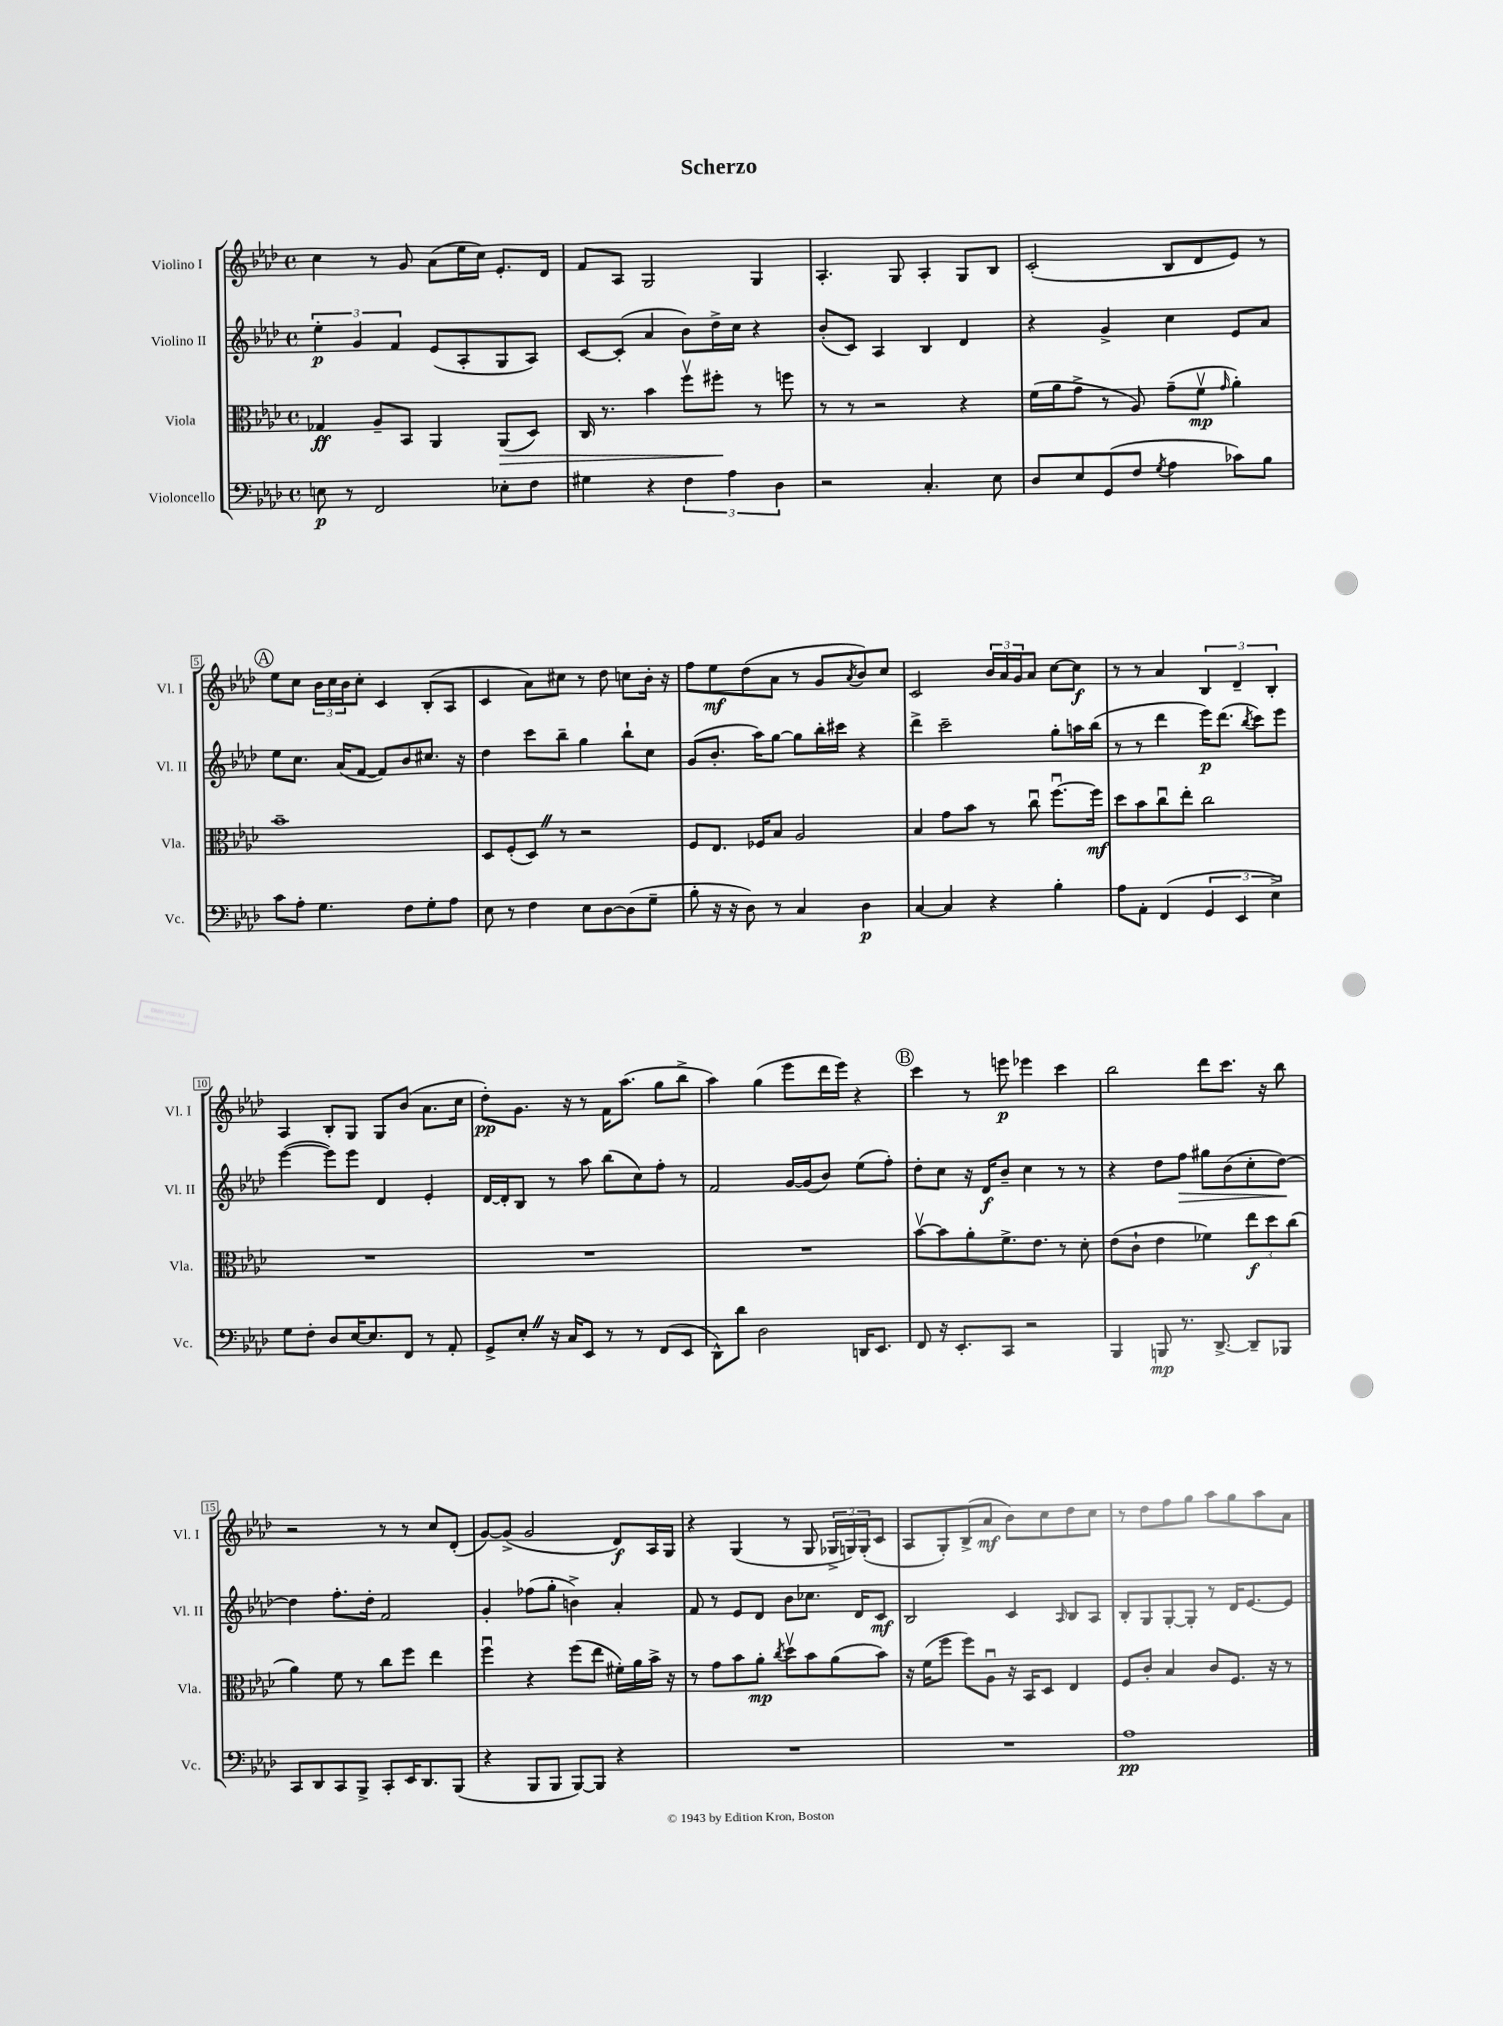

**kern	**dynam	**kern	**dynam	**kern	**dynam	**kern	**dynam
*part4	*part4	*part3	*part3	*part2	*part2	*part1	*part1
*staff4	*staff4	*staff3	*staff3	*staff2	*staff2	*staff1	*staff1
*I"Violoncello	*	*I"Viola	*	*I"Violino II	*	*I"Violino I	*
*I'Vc.	*	*I'Vla.	*	*I'Vl. II	*	*I'Vl. I	*
*clefF4	*	*clefC3	*	*clefG2	*	*clefG2	*
*k[b-e-a-d-]	*	*k[b-e-a-d-]	*	*k[b-e-a-d-]	*	*k[b-e-a-d-]	*
*M4/4	*	*M4/4	*	*M4/4	*	*M4/4	*
*met(c)	*	*met(c)	*	*met(c)	*	*met(c)	*
=1	=1	=1	=1	=1	=1	=1	=1
8En\	p	4G-X/	ff	6ee-'\	p	4cc\	.
8r	.	.	.	.	.	.	.
.	.	.	.	6g/	.	.	.
2FF/	.	8A-~/L	.	.	.	8r	.
.	.	.	.	6f/	.	.	.
.	.	8BB-/J	.	.	.	8g/	.
.	.	4AA-/	.	(8e-/L	.	(8a-\L	.
.	.	.	.	8A-'/	.	16ee-\L	.
.	.	.	.	.	.	16cc\JJ)	.
!	!	!	!LO:HP:b	!	!	!	!
8E-X'\L	.	(8AA-/L	>	8G/	.	8.e-'/L	.
8F\J	.	8D-/J)	.	8A-/J)	.	.	.
.	.	.	.	.	.	16d-/Jk	.
=2	=2	=2	=2	=2	=2	=2	=2
4G#X\	.	16C/	.	[8c/L	.	8f/L	.
.	.	8.r	.	.	.	.	.
.	.	.	.	(8c'/J]	.	8A-/J	.
4r	.	4b-\	.	4a-/	.	2G/	.
6F\	.	8ffv\L	.	8b-\L)	.	.	.
.	.	8ff#X'\J	.	16dd-^\L	.	.	.
6A-\	.	.	.	.	.	.	.
.	.	.	.	16cc\JJ	.	.	.
.	.	8r	]	4r	.	4G/	.
6D-\	.	.	.	.	.	.	.
.	.	8ffn\	.	.	.	.	.
=3	=3	=3	=3	=3	=3	=3	=3
2r	.	8r	.	(8b-'/L	.	4.A-'/	.
.	.	8r	.	8c/J)	.	.	.
.	.	2r	.	4A-/	.	.	.
.	.	.	.	.	.	8G/	.
4.C'/	.	.	.	4B-/	.	4A-'/	.
.	.	4r	.	4d-/	.	8G/L	.
8E-\	.	.	.	.	.	8B-/J	.
=4	=4	=4	=4	=4	=4	=4	=4
8D-/L	.	(16f\LL	.	4r	.	(2c'/	.
.	.	16a-\J	.	.	.	.	.
8E-/	.	8g^\J	.	.	.	.	.
(8GG/	.	8r	.	4g^/	.	.	.
8F/J	.	8A-/)	.	.	.	.	.
8qG/	.	.	.	.	.	.	.
4A-\	.	(8g~\L	.	4cc\	.	8B-/L	.
.	.	8fv\J	mp	.	.	8d-/	.
.	.	16qqg/	.	.	.	.	.
8c-X\L)	.	4a-'\)	.	8e-/L	.	8e-/J)	.
8B-\J	.	.	.	8a-/J	.	8r	.
!!LO:LB:g=z
!!LO:REH:place=s1:t=A
=5	=5	=5	=5	=5	=5	=5	=5
8c\L	.	1b-~	.	8ee-\L	.	8ee-\L	.
8A-'\J	.	.	.	8.cc\J	.	8cc\J	.
4.G\	.	.	.	.	.	24b-\LL	.
.	.	.	.	.	.	24cc\	.
.	.	.	.	(16a-/KL	.	.	.
.	.	.	.	.	.	24b-\J	.
.	.	.	.	[8f/J	.	8cc'\J	.
.	.	.	.	8f/L])	.	4c/	.
8F\L	.	.	.	8b-/	.	.	.
8G'\	.	.	.	8.cc#X/J	.	(8B-'/L	.
8A-\J	.	.	.	.	.	8A-/J	.
.	.	.	.	16r	.	.	.
=6	=6	=6	=6	=6	=6	=6	=6
8E-\	.	8D-/L	.	4dd-\	.	4c/	.
8r	.	(8F'/	.	.	.	.	.
4F\	.	8D-Z/J)	.	8ccc\L	.	8a-\L)	.
.	.	8r	.	8bb-~\J	.	8cc#X\J	.
8E-\L	.	2r	.	4gg\	.	8r	.
[8D-\	.	.	.	.	.	8dd-\	.
(8D-\]	.	.	.	8bb-`\L	.	8ccn\L	.
8G~\J	.	.	.	8cc\J	.	16b-'\Jk	.
.	.	.	.	.	.	16r	.
=7	=7	=7	=7	=7	=7	=7	=7
8B-'\	.	8F/L	.	(8g/L	.	8ff\L	.
16r	.	8.E-/J	.	8.b-'/J	.	8ee-\	mf
16r	.	.	.	.	.	.	.
8D-\)	.	.	.	.	.	(8dd-\	.
.	.	16F-X/KL	.	16aa-\KL)	.	.	.
8r	.	8B-/J	.	[8gg\J	.	8a-\J	.
4C/	.	2A-/	.	8gg\L]	.	8r	.
.	.	.	.	16bb-'\L	.	8g/L	.
.	.	.	.	16ccc#X\JJ	.	.	.
.	.	.	.	.	.	8qa-/	.
4D-\	p	.	.	4r	.	8b-/)	.
.	.	.	.	.	.	8cc/J	.
=8	=8	=8	=8	=8	=8	=8	=8
[4C/	.	4B-/	.	4ddd-^\	.	2c/	.
4C/]	.	8g\L	.	2ccc~\	.	.	.
.	.	8b-\J	.	.	.	.	.
4r	.	8r	.	.	.	24b-/LL	.
.	.	.	.	.	.	24a-/	.
.	.	.	.	.	.	24g/J	.
.	.	8ccu\	.	.	.	8a-/J	.
4B-'\	.	[8.ffu\L	.	8gg'\L	.	[8cc\L	.
.	.	.	.	16aan\L	.	8cc\J]	f
.	.	16ff\Jk]	mf	(16bb-\JJ	.	.	.
=9	=9	=9	=9	=9	=9	=9	=9
8A-\L	.	8dd-\L	.	8r	.	8r	.
8AA-'\J	.	8b-\	.	8r	.	8r	.
(4FF/	.	8ccu\	.	4ddd-\	.	4a-/	.
.	.	8ee-'\J	.	.	.	.	.
6GG/	.	2cc\	.	16eee-\KL)	p	6B-/	.
.	.	.	.	(8.ddd-\J	.	.	.
6EE-/	.	.	.	.	.	6d-~/	.
.	.	.	.	8qbb-/	.	.	.
.	.	.	.	8ccc\L)	.	.	.
6E-^\)	.	.	.	.	.	6B-'/	.
.	.	.	.	8eee-\J	.	.	.
!!LO:LB:g=z
=10	=10	=10	=10	=10	=10	=10	=10
8G\L	.	1r	.	([4eee-\	.	4A-/	.
8F'\J	.	.	.	.	.	.	.
8D-/L	.	.	.	8eee-\L])	.	8B-'/L	.
[16E-/K	.	.	.	8eee-\J	.	8G/J	.
8.E-/]	.	.	.	.	.	.	.
.	.	.	.	4d-/	.	8G/L	.
8FF/J	.	.	.	.	.	(8b-/J	.
8r	.	.	.	4e-'/	.	8.a-\L	.
8AA-'/	.	.	.	.	.	.	.
.	.	.	.	.	.	16cc\Jk	.
=11	=11	=11	=11	=11	=11	=11	=11
8GG^/L	.	1r	.	[16d-/LL	.	8dd-'\L)	pp
.	.	.	.	16d-'/J]	.	.	.
8E-'Z/J	.	.	.	8B-/J	.	8.g\J	.
16r	.	.	.	8r	.	.	.
16C/KL	.	.	.	.	.	16r	.
8EE-/J	.	.	.	8aa-\	.	8r	.
8r	.	.	.	(8bb-\L	.	16f\KL	.
.	.	.	.	.	.	(8.aa-\J	.
8r	.	.	.	8cc\)	.	.	.
(8FF/L	.	.	.	8ff'\J	.	8gg\L	.
8EE-/J	.	.	.	8r	.	8bb-^\J	.
=12	=12	=12	=12	=12	=12	=12	=12
8DD-^^\L)	.	1r	.	2f/	.	4aa-\)	.
8d-\J	.	.	.	.	.	.	.
2D-\	.	.	.	.	.	(4gg\	.
.	.	.	.	[16g/LL	.	8eee-\L	.
.	.	.	.	(16g/J]	.	.	.
.	.	.	.	8b-/J)	.	16ddd-\L	.
.	.	.	.	.	.	16eee-\JJ)	.
16DDn/KL	.	.	.	(8ee-\L	.	4r	.
8.EE-/J	.	.	.	.	.	.	.
.	.	.	.	8ff'\J)	.	.	.
!!LO:REH:place=s1:t=B
=13	=13	=13	=13	=13	=13	=13	=13
8FF/	.	[8b-v\L	.	8dd-'\L	.	4ccc\	.
16r	.	8b-\]	.	8cc\J	.	.	.
8.EE-'/L	.	.	.	.	.	.	.
.	.	8a-'\	.	16r	.	8r	.
.	.	.	.	16d-/KL	f	.	.
8CC/J	.	8.f^\	.	8b-~/J	.	8eeen\	p
2r	.	.	.	4cc\	.	4eee-X\	.
.	.	8.e-\J	.	.	.	.	.
.	.	8r	.	8r	.	4ccc\	.
.	.	8d-'\	.	8r	.	.	.
=14	=14	=14	=14	=14	=14	=14	=14
4BBB-/	.	(8e-\L	.	4r	.	2bb-\	.
.	.	8c`\J	.	.	.	.	.
8BBBn/	mp	4e-\	.	8dd-\L	.	.	.
!	!	!	!	!	!LO:HP:b	!	!
8.r	.	.	.	8ff\J	>	.	.
.	.	4f-X\)	.	8gg#X\L	.	8ddd-\L	.
[8.DD-^/	.	.	.	.	.	.	.
.	.	.	.	(8b-\	.	8.ccc\J	.
8DD-~/L]	.	12ee-\L	f	8cc'\	.	.	.
.	.	.	.	.	.	16r	.
.	.	12dd-\	.	.	.	.	.
8BBB-X/J	.	.	.	[8dd-\J)	.	8bb-\	.
.	.	(12cc\J	.	.	.	.	.
.	.	.	.	.	]	.	.
!!LO:LB:g=z
=15	=15	=15	=15	=15	=15	=15	=15
8CC/L	.	4a-\)	.	4dd-\]	.	2r	.
8DD-/	.	.	.	.	.	.	.
8CC/	.	8f\	.	8.ff'\L	.	.	.
8BBB-^/J	.	8r	.	.	.	.	.
.	.	.	.	16dd-'\Jk	.	.	.
8CC'/L	.	8cc\L	.	2f/	.	8r	.
16EE-/K	.	8ff\J	.	.	.	8r	.
8.DD-/	.	.	.	.	.	.	.
.	.	4ee-\	.	.	.	8cc/L	.
(8BBB-/J	.	.	.	.	.	(8d-'/J	.
=16	=16	=16	=16	=16	=16	=16	=16
4r	.	4ffu\	.	4g'/	.	[8g/L)	.
.	.	.	.	.	.	(8g^/J]	.
8BBB-/L	.	4r	.	(8ff-X\L	.	2g/	.
8BBB-/J	.	.	.	8gg'\J	.	.	.
[8BBB-/L)	.	(8ff\L	.	4bn^\)	.	.	.
8BBB-/J]	.	8ee-\J	.	.	.	.	.
4r	.	16f#X'\LL)	.	4a-'/	.	8d-/L)	f
.	.	16a-\	.	.	.	.	.
.	.	16b-^\JJ	.	.	.	16A-/L	.
.	.	16r	.	.	.	16G/JJ	.
=17	=17	=17	=17	=17	=17	=17	=17
1r	.	8r	.	8f/	.	4r	.
.	.	8g\L	.	8r	.	.	.
.	.	8b-\	.	8e-/L	.	(4G/	.
.	.	8a-'\J	mp	8d-/J	.	.	.
.	.	8qcc/	.	.	.	.	.
.	.	8dd-v\L	.	8b-\L	.	8r	.
.	.	8b-\	.	8.cc-X\J	.	8G/	.
.	.	(8a-\	.	.	.	24G-X^/LL	.
.	.	.	.	.	.	24Gn/)	.
.	.	.	.	16d-/KL	.	.	.
.	.	.	.	.	.	(24G'/J	.
.	.	8b-\J)	.	8c/J	mf	8c/J	.
=18	=18	=18	=18	=18	=18	=18	=18
1r	.	16r	.	2B-/	.	8A-/L	.
.	.	(16f\KL	.	.	.	.	.
.	.	8ff\J	.	.	.	8G'/)	.
.	.	8ff\L)	.	.	.	(8B-^/	.
.	.	8A-u\J	.	.	.	8a-/J	mf
.	.	16r	.	4c/	.	8b-\L)	.
.	.	16BB-/KL	.	.	.	.	.
.	.	8D-/J	.	.	.	8cc\	.
.	.	.	.	16qqA-/	.	.	.
.	.	4E-/	.	8B-/L	.	8dd-\	.
.	.	.	.	8A-/J	.	8cc\J	.
=19	=19	=19	=19	=19	=19	=19	=19
1A-	pp	8F/L	.	8B-'/L	.	8r	.
.	.	8c'/J	.	8G/	.	8dd-\L	.
.	.	4B-/	.	[8G'/	.	8ff\	.
.	.	.	.	8G'/J]	.	8gg\J	.
.	.	8c/L	.	8r	.	8aa-\L	.
.	.	8.F/J	.	16d-/KL	.	8gg\	.
.	.	.	.	[8.e-/	.	.	.
.	.	.	.	.	.	8aa-\	.
.	.	16r	.	.	.	.	.
.	.	8r	.	8e-/J]	.	8a-\J	.
==	==	==	==	==	==	==	==
*-	*-	*-	*-	*-	*-	*-	*-
